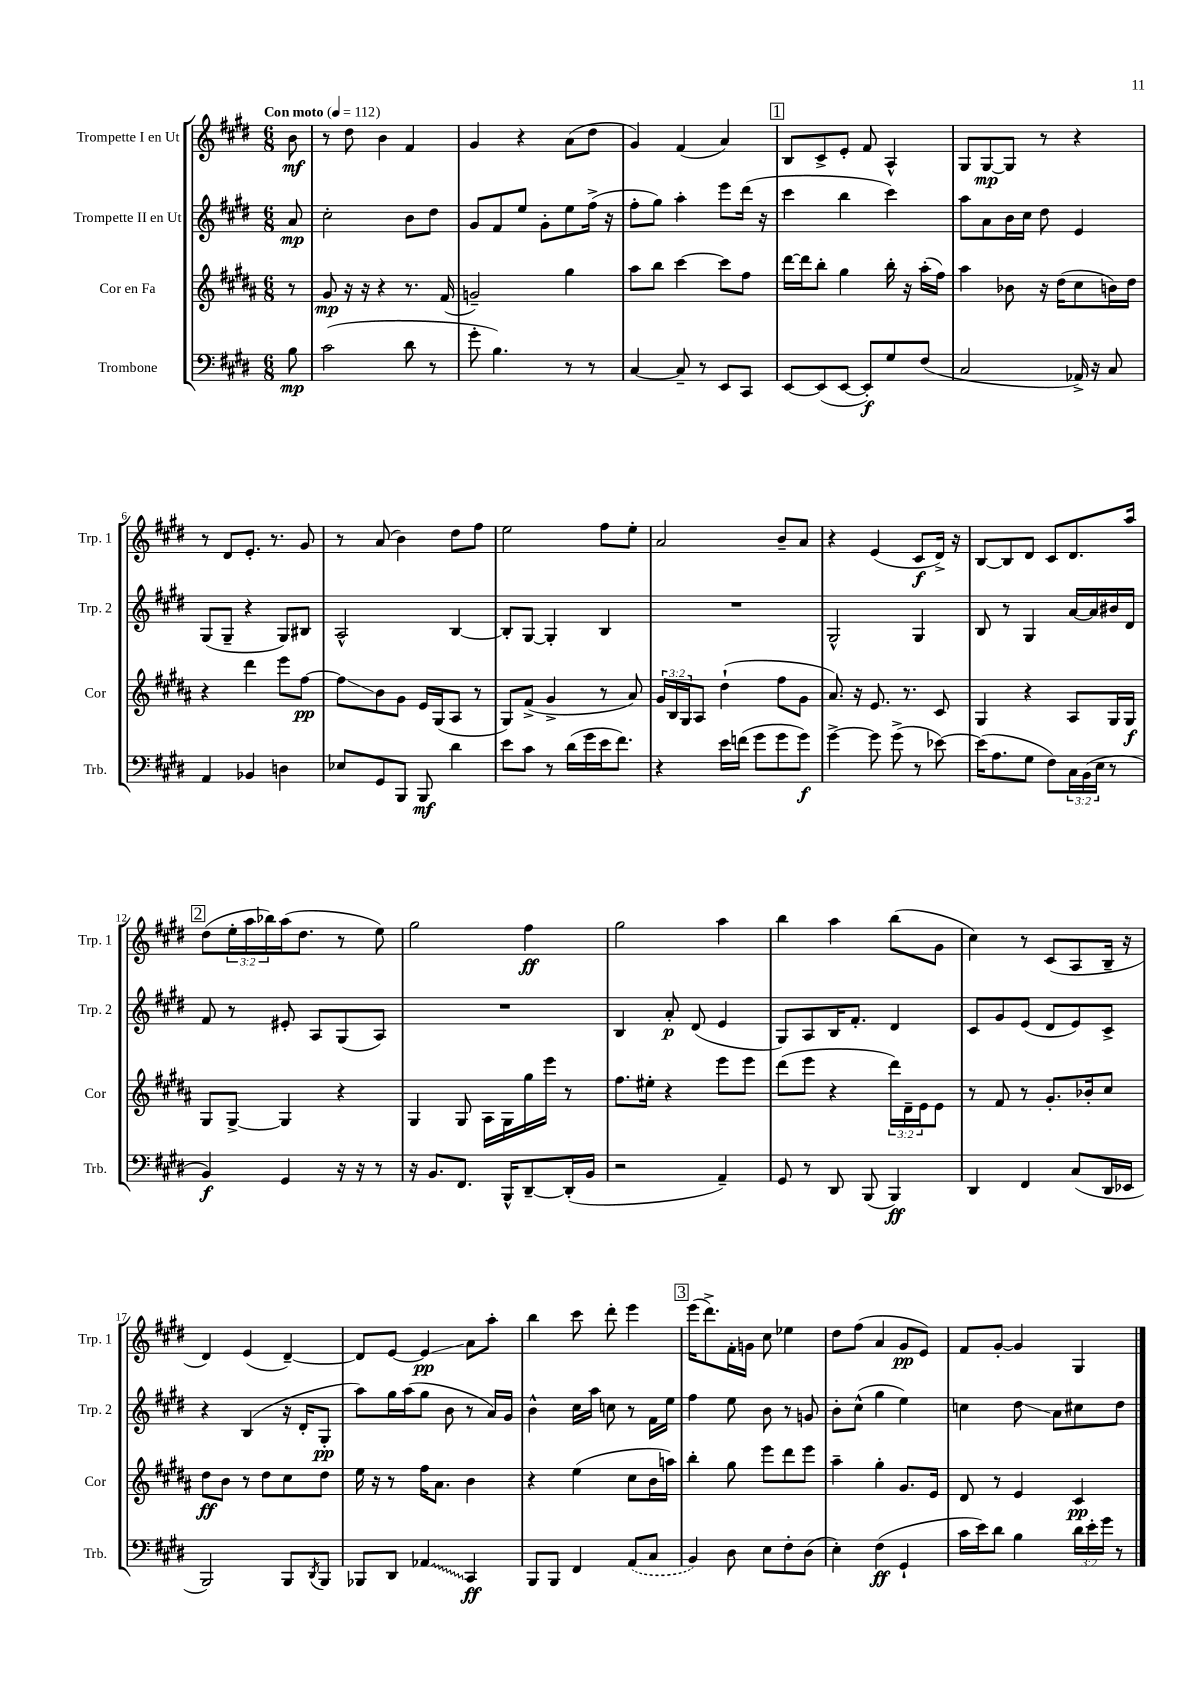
<<
\new StaffGroup <<
\new Staff = "s0" \with { instrumentName = "Trompette I en Ut" shortInstrumentName = "Trp. 1" } {
    \clef treble \key e \major \numericTimeSignature \time 6/8 \override Staff.TupletNumber.text = #tuplet-number::calc-fraction-text \partial 8 \tempo "Con moto" 4 = 112
    b'8\mf |
    r8 dis''8 b'4 fis'4 |
    gis'4 r4 a'8( dis''8 |
    gis'4) fis'4( a'4) |
    \mark \markup { \box "1" } b8 cis'8-> e'8-. fis'8 a4-^ |
    gis8 gis8~\mp gis8 r8 r4 |
    r8 dis'8 e'8.-. r8. gis'8 |
    r8 a'8( b'4) dis''8 fis''8 |
    e''2 fis''8 e''8-. |
    a'2 b'8-- a'8 |
    r4 e'4( cis'8\f dis'16->) r16 |
    b8~ b8 dis'8 cis'8 dis'8. a''16 |
    \mark \markup { \box "2" } dis''8( \tuplet 3/2 { e''16-. a''16 bes''16) } a''16( dis''8. r8 e''8) |
    gis''2 fis''4\ff |
    gis''2 a''4 |
    b''4 a''4 b''8( gis'8 |
    cis''4) r8 cis'8( a8 b16-- r16 |
    dis'4) e'4( dis'4~--) |
    dis'8 e'8~ e'4\glissando\pp a'8 a''8-. |
    b''4 cis'''8 dis'''8-. e'''4 |
    \mark \markup { \box "3" } e'''16( dis'''8.->) fis'16-. g'16 cis''8 ees''4 |
    dis''8 fis''8( a'4 gis'8\pp e'8) |
    fis'8 gis'8~-. gis'4 gis4 \bar "|." |
}
\new Staff = "s1" \with { instrumentName = "Trompette II en Ut" shortInstrumentName = "Trp. 2" } {
    \clef treble \key e \major \numericTimeSignature \time 6/8 \partial 8
    a'8\mp |
    cis''2-. b'8 dis''8 |
    gis'8 fis'8 e''8 gis'8-. e''8 fis''16->( r16 |
    fis''8-. gis''8) a''4-. e'''8 dis'''16( r16 |
    \mark \markup { \box "1" } cis'''4 b''4 cis'''4) |
    a''8 a'8 b'16 cis''16 dis''8 e'4 |
    gis8( gis8-- r4 gis8) bis8 |
    a2-^ b4~ |
    b8-. gis8~ gis4-. b4 |
    R2. |
    gis2-^ gis4 |
    b8 r8 gis4 a'16~ a'16 bis'16 dis'16 |
    \mark \markup { \box "2" } fis'8 r8 eis'8-. a8 gis8( a8) |
    R2. |
    b4 a'8-.\p dis'8( e'4 |
    gis8) a8 b16 fis'8.-. dis'4 |
    cis'8 gis'8 e'8( dis'8 e'8) cis'8-> |
    r4 b4( r16 dis'16-. gis8-.\pp |
    a''8) gis''16 a''16( gis''8 b'8 r8 a'16) gis'16 |
    b'4-^ cis''16 a''16 c''8 r8 fis'16 e''16 |
    \mark \markup { \box "3" } fis''4 e''8 b'8 r8 g'8 |
    b'8-. cis''8-^( gis''4 e''4) |
    c''4 dis''8\glissando a'8 cis''8 dis''8 \bar "|." |
}
\new Staff = "s2" \with { instrumentName = "Cor en Fa" shortInstrumentName = "Cor" } {
    \clef treble \key b \major \numericTimeSignature \time 6/8 \override Staff.TupletNumber.text = #tuplet-number::calc-fraction-text \partial 8
    r8 |
    gis'8\mp r16 r16 r4 r8. fis'16( |
    g'2--) gis''4 |
    ais''8 b''8 cis'''4~ cis'''8 fis''8 |
    \mark \markup { \box "1" } dis'''16~ dis'''16 b''8-. gis''4 b''16-. r16 ais''16-.( fis''16) |
    ais''4 bes'8 r16 dis''16( cis''8 b'16) dis''16 |
    r4 dis'''4 e'''8 fis''8~\pp |
    fis''8\glissando b'8 gis'8 e'16 gis16( ais8 r8 |
    gis8) fis'8->( gis'4-> r8 ais'8) |
    \tuplet 3/2 { gis'16 b16 gis16 } ais8 dis''4-!( fis''8 gis'8 |
    ais'8.) r16 e'8. r8. cis'8 |
    gis4 r4 ais8 gis16 gis16\f |
    \mark \markup { \box "2" } gis8 gis8~-> gis4 r4 |
    gis4 gis8 ais16 gis16 gis''16 e'''16 r8 |
    fis''8. eis''16-. r4 e'''8 e'''8 |
    dis'''8( e'''8 r4 \tuplet 3/2 { dis'''16) dis'16-- e'16 } e'8 |
    r8 fis'8 r8 gis'8.-. bes'16-. cis''8 |
    dis''8\ff b'8 r8 dis''8 cis''8 dis''8 |
    e''16 r16 r8 fis''16 ais'8. b'4 |
    r4 e''4( cis''8 b'16 a''16) |
    \mark \markup { \box "3" } b''4-. gis''8 e'''8 dis'''8 e'''8 |
    ais''4-- gis''4-. gis'8. e'16 |
    dis'8 r8 e'4 cis'4\pp \bar "|." |
}
\new Staff = "s3" \with { instrumentName = "Trombone" shortInstrumentName = "Trb." } {
    \clef bass \key e \major \numericTimeSignature \time 6/8 \override Staff.TupletNumber.text = #tuplet-number::calc-fraction-text \partial 8
    b8\mp |
    cis'2( dis'8 r8 |
    gis'8-. b4.) r8 r8 |
    cis4~ cis8-- r8 e,8 cis,8 |
    \mark \markup { \box "1" } e,8~ e,8( e,8~ e,8-.\f) gis8 fis8( |
    cis2 aes,16->) r16 cis8 |
    a,4 bes,4 d4 |
    ees8 gis,8 b,,8 b,,8\mf dis'4 |
    e'8 cis'8 r8 dis'16( gis'16 e'16 fis'8.) |
    r4 e'16 f'16( gis'8 gis'8 gis'8\f) |
    gis'4~-> gis'8 gis'8->( r8 ees'8~) |
    ees'16( a8. gis8 fis8) \tuplet 3/2 { cis16 b,16( e16 } r8 |
    \mark \markup { \box "2" } b,4\f) gis,4 r16 r16 r8 |
    r16 b,8. fis,8. b,,16-^ dis,8~-- dis,16-.( b,16 |
    r2 a,4--) |
    gis,8 r8 dis,8 b,,8( b,,4\ff) |
    dis,4 fis,4 cis8( dis,16 ees,16 |
    b,,2) b,,8 \acciaccatura { dis,8 } b,,8 |
    bes,,8 dis,8 \once \override Glissando.style = #'zigzag aes,4\glissando cis,4\ff |
    b,,8 b,,8 fis,4 \once \slurDashed a,8( cis8 |
    \mark \markup { \box "3" } b,4) dis8 e8 fis8-. dis8( |
    e4-.) fis4\ff( gis,4-! |
    cis'16 e'16) dis'8 b4 \tuplet 3/2 { dis'16 e'16-. gis'16 } r8 \bar "|." |
}
>>
>>
